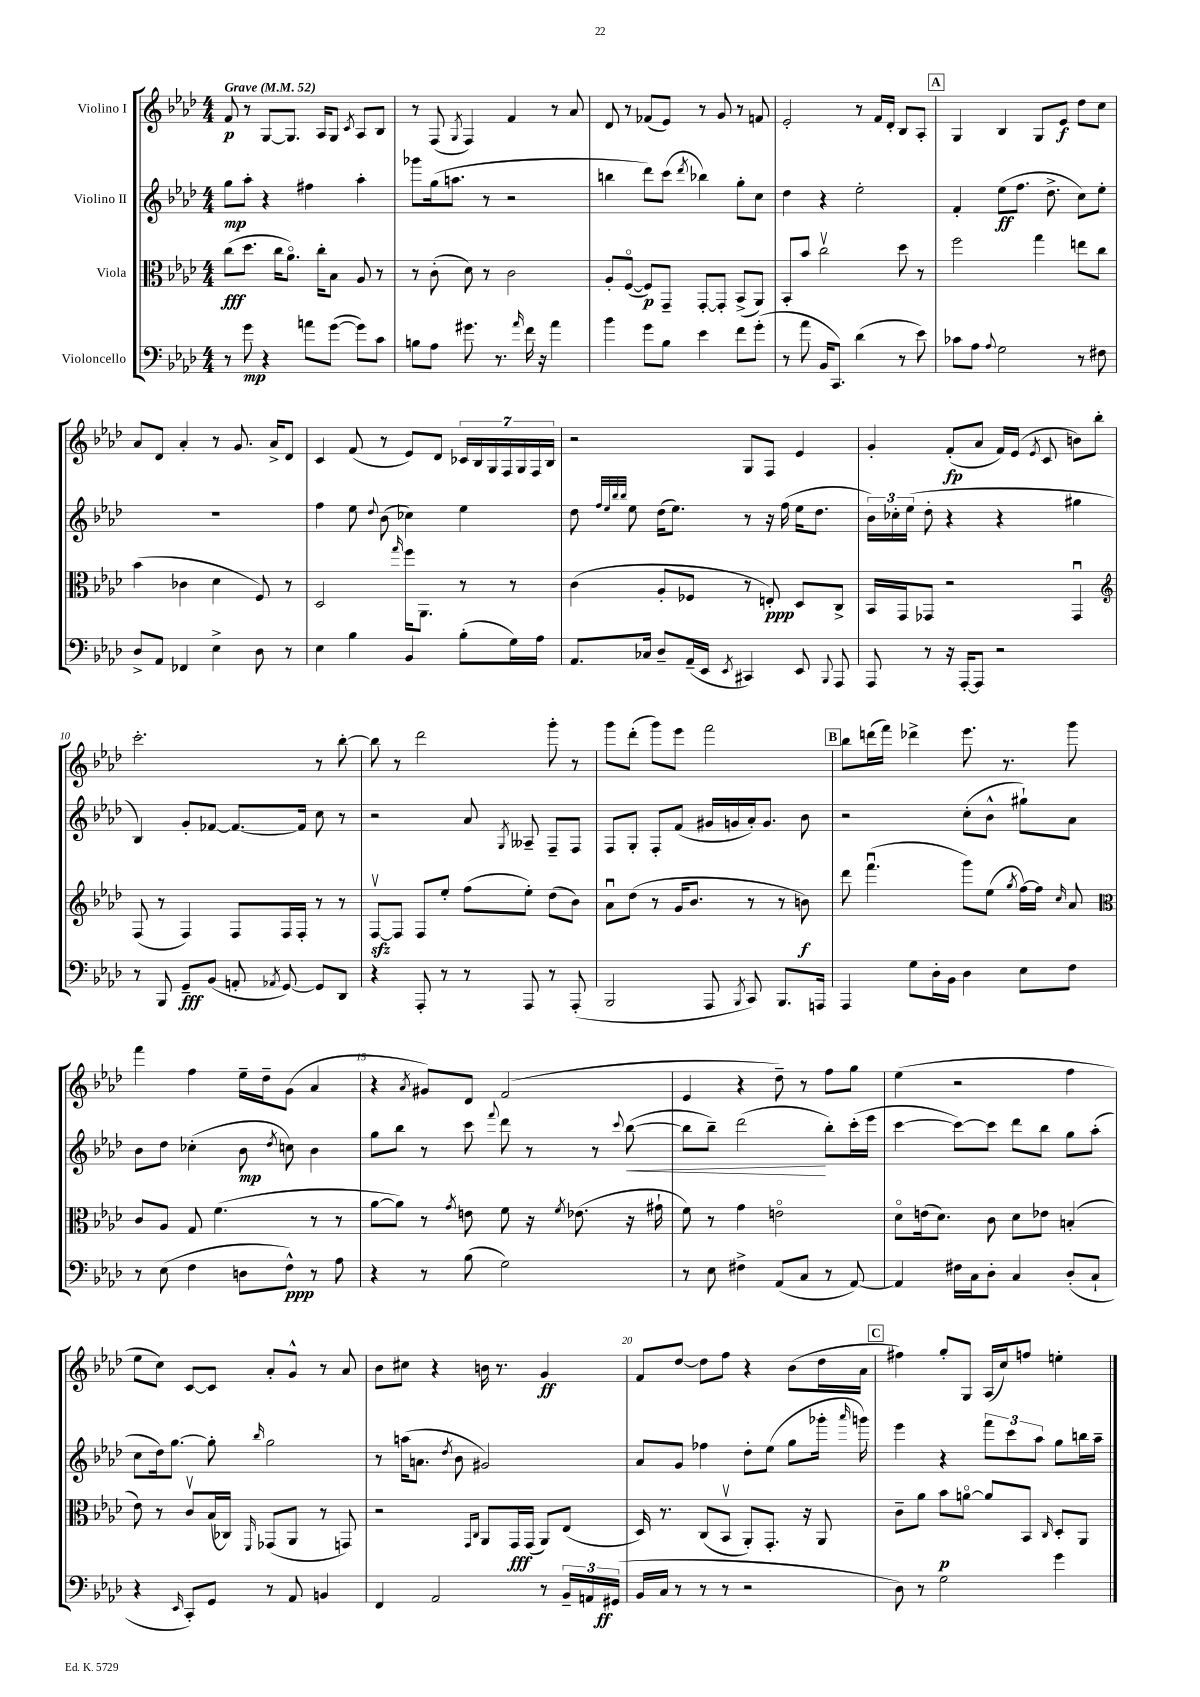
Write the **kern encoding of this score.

**kern	**kern	**kern	**kern
*staff4	*staff3	*staff2	*staff1
*clefF4	*clefC3	*clefG2	*clefG2
*k[b-e-a-d-]	*k[b-e-a-d-]	*k[b-e-a-d-]	*k[b-e-a-d-]
*M4/4	*M4/4	*M4/4	*M4/4
*MM52	*MM52	*MM52	*MM52
8r	(8cc\L	8gg\L	8f/
8g\	8.dd-\J	8aa-'\J	8r
4r	.	4r	[8G/L
.	16cc\LK	.	.
.	8.a-o\J)	.	8.G/]J
8a\L	.	4ff#\	.
.	16cc'\LK	.	16A-/LK
([8g\J	8B-\J	.	8G/J
.	.	.	8qc/
8g\]L)	8A-/	4aa-'\	8A-/L
8c\J	8r	.	8B-/J
=	=	=	=
8B\L	8r	8ggg-\L	8r
8A-\J	(8c'\	(16gg\k	(8F/
.	.	8.aa\J	.
.	.	.	8qG/
8.g#\	8d-\)	.	4F/)
.	8r	8r	.
8.r	.	.	.
.	2c\	2r	4f/
16qqa-/	.	.	.
16f\	.	.	.
16r	.	.	.
4a-\	.	.	8r
.	.	.	8a-/
=	=	=	=
4b-\	8A-'/L	4bb\	8d-/
.	([8Fo/J	.	8r
8g\L	8F/]L)	8ddd-\L)	(8f-/L
8B-\J	8GG~/J	(8ccc\J	8e-/J)
.	.	8qddd-/	.
4e-\	[8GG'/L	4bb-\)	8r
.	8GG'/]J	.	8g/
8f\L	(8BB-^/L	8gg'\L	8r
(8g'\J	8AA-/J)	8cc\J	8f/
=	=	=	=
8r	8BB-'/L	4dd-\	2e-'/
8a-\	8b-/J	.	.
16BB-/LK	2ccv\	4r	.
8.CC/J)	.	.	.
(4d-\	.	2ee-'\	8r
.	.	.	16f/LL
.	.	.	16d-'/JJ
8r	8dd-\	.	8B-/L
8e-\)	8r	.	8A-'/J
=	=	=	=
8c-\L	2ff\	4f'/	4G/
8A-\J	.	.	.
8qqA-/	.	.	.
2G\	.	(8ee-\L	4B-/
.	.	8.ff\J	.
.	4gg\	.	8G/L
.	.	8.dd-^\	.
.	.	.	8e-/J
8r	8ee\L	8cc\L)	8dd-\L
8F#\	8cc\J	8ee-'\J	8cc\J
=	=	=	=
8D-^/L	(4b-\	1r	8a-/L
8AA-/J	.	.	8d-/J
4FF-/	4c-\	.	4a-'/
4E-^\	4d-\	.	8r
.	.	.	8.g/
8D-\	8F/)	.	.
.	.	.	16a-^/LK
8r	8r	.	8d-/J
=	=	=	=
4E-\	2D-/	4ff\	4c/
4B-\	.	8ee-\	(8f/
.	.	8qqdd-/	.
.	.	(8b-\	8r
.	16qqgg/	.	.
4BB-/	16ff\LK	4cc-\)	8e-/L)
.	8.AA-\J	.	.
.	.	.	8d-/J
(8B-'\L	8r	4ee-\	28c-/LL
.	.	.	28B-/
.	.	.	28G/
.	.	.	28F/
16G\L)	8r	.	.
.	.	.	28G/
.	.	.	28F/
16A-\JJ	.	.	.
.	.	.	28B-/JJ
=	=	=	=
8.AA-/L	(4c\	8dd-\	2r
.	.	32qqff/LLL	.
.	.	32qqee-/	.
.	.	32qqbb-/	.
.	.	32qqbb-/JJJ	.
.	.	8ee-\	.
16C-/Jk	.	.	.
8D-~/L	8A-'/L	(16dd-\LK	.
.	.	8.ee-\J)	.
(16AA-~/L	8F-/J	.	.
16EE-/JJ	.	.	.
8qEE-/	.	.	.
4CC#/)	8r	8r	8G/L
.	8E'/)	16r	8F/J
.	.	(16ff\	.
8EE-/	8D-/L	16ee-\LK	4e-/
.	.	8.dd-\J	.
8qqBBB-/	.	.	.
8AAA-/	8C^/J	.	.
=	=	=	=
8AAA-/	16BB-/LL	24b-\LL)	4g'/
.	.	24cc-'\	.
.	16GG/J	.	.
.	.	(24ee-\JJ	.
8r	8GG-/J	8dd-'\	.
16r	2r	4r	(8f'/L
[16AAA-'/LK	.	.	.
8AAA-/]J	.	.	8a-/J
2r	.	4r	16f/LL)
.	.	.	(16e-/JJ
.	.	.	8qe-/
.	.	.	8c/
.	4GG-u/	4gg#\	8b\L)
.	.	.	8bb-'\J
=	=	=	=
*	*clefG2	*	*
8r	(8F/	4B-/)	2.ccc'\
8BBB-/	8r	.	.
8GG~/L	4F/)	8g'/L	.
(8BB-/J	.	[8f-/J	.
8AA'/	8F/L	8.f-/_L	.
8qAA-/	.	.	.
[8GG/)	16F/L	.	.
.	16F'/JJ	16f-/]Jk	.
8GG/]L	8r	8cc\	8r
8DD-/J	8r	8r	[8bb-'\
=	=	=	=
4r	[8Fv/L	2r	8bb-\]
.	8F/]J	.	8r
8AAA-'/	8F/L	.	2ddd-\
8r	8ee-'/J	.	.
8r	(8ff\L	8a-/	.
.	.	8qG/	.
8AAA-/	8ee-'\J)	8A--~/	.
8r	(8dd-\L	8F~/L	8ggg'\
(8AAA-'/	8b-\J)	8F/J	8r
=	=	=	=
2BBB-/	8a-u\L	8F/L	8ggg\L
.	(8dd-\J	8G'/J	(8ddd-'\J
.	8r	8F'/L	8ggg\L)
.	16g/LK	(8f/J	8eee-\J
.	8.b-/J	.	.
8AAA-/	.	16g#/LL	2fff\
.	.	16g/	.
8qBBB-/	.	.	.
8CC/)	8r	16a-'/J)	.
.	.	8.g/J	.
8.BBB-/L	8r	.	.
.	8b\)	8b-\	.
16AAA/Jk	.	.	.
=	=	=	=
4AAA-/	8ddd-\	2r	8bb-\L
.	(4.fffu\	.	(16ddd\L
.	.	.	16fff\JJ)
8G\L	.	.	4ddd-^\
16D-'\L	.	.	.
16BB-\JJ	.	.	.
4D-\	8ggg\L)	(8cc'\L	8.eee-\
.	(8ee-\J	8b-^^\J	.
.	.	.	8.r
.	8qgg/	.	.
8E-\L	[16ff\LL)	8gg#`\L)	.
.	16ff\]JJ	.	.
.	16qqcc/	.	.
8F\J	8a-/	8a-\J	8ggg\
=	=	=	=
*	*clefC3	*	*
8r	8c/L	8b-\L	4fff\
(8E-\	8A-/J	8dd-\J	.
4F\	8G/	(4cc-'\	4ff\
.	(4.f\	.	.
8D\L	.	8b-\	16ee-~\LL
.	.	.	16dd-~\J
.	.	8qdd-/	.
8F^^\J)	.	8cc\)	(8g\J
8r	8r	4b-\	4a-/
8A-\	8r	.	.
=	=	=	=
4r	[8a-\L	8gg\L	4r
.	8a-\]J)	8bb-\J	.
.	.	.	8qa-/
8r	8r	8r	8g#/L)
.	8qg/	.	.
(8B-\	8e\	8ccc\	8d-/J
.	.	8qqfff/	.
2G\)	8f\	8ddd-\	(2f/
.	16r	8r	.
.	8qf/	.	.
.	(8.e-\	.	.
.	.	8r	.
.	.	8qqccc/	.
.	16r	([8bb-\	.
.	16g#`\	.	.
=	=	=	=
8r	8f\)	8bb-\]L	4e-/
8E-\	8r	8bb-~\J)	.
4F#^\	4g\	(2ddd-\	4r
(8AA-/L	2eo\	.	8dd-~\)
8C/J	.	.	8r
8r	.	8bb-'\L)	8ff\L
[8AA-/)	.	(16ccc'\L	8gg\J
.	.	16eee-\JJ	.
=	=	=	=
4AA-/]	8d-o\L	[4ccc\	(4ee-\
.	(16e\k	.	.
.	8.d-\J)	.	.
16F#\LL	.	8ccc\_L)	2r
16C\J	.	.	.
8D-'\J	8c\	8ccc\]J	.
4C/	8d-\L	8ddd-\L	.
.	8e-\J	8bb-\J	.
(8D-'/L	(4B'/	8gg\L	4ff\
8C`/J	.	(8aa-'\J	.
=	=	=	=
4r	8e-\)	8cc\L	8ee-\L
.	8r	16dd-\k)	8cc\J)
.	.	[8.gg\J	.
16qqEE-/	.	.	.
8CC'/L)	8cv/L	.	[8c/L
8GG/J	(16B-/L	8gg'\]	8c/]J
.	16C-/JJ)	.	.
.	16qqFF/	16qqbb-/	.
8r	(8GG-/L	2gg\	8a-'/L
8AA-/	8AA-/J	.	8g^^/J
4BB/	8r	.	8r
.	8GG/)	.	8a-/
=	=	=	=
4FF/	2r	8r	8b-\L
.	.	(16aa\LK	8cc#\J
.	.	8.a\J	.
2AA-/	.	.	4r
.	.	8qdd-/	.
.	.	8b-\	.
.	16qqGG/LL	.	.
.	16qqC/JJ	.	.
.	8AA-/L	2g#/)	16b\
.	.	.	8.r
.	16GG/L	.	.
.	(16GG/JJ	.	.
8r	8AA-/L)	.	4g/
24BB-~/LL	(8E-/J	.	.
24AA/	.	.	.
(24GG#/JJ	.	.	.
=	=	=	=
16BB-/LL	16D-/)	8a-/L	8f/L
16C/JJ	8.r	.	.
8r	.	8g/J	[8dd-/J
8r	(8C/L	4ff-\	8dd-\]L
8r	8BB-v/J	.	8ff\J
2r	8AA-'/L)	8dd-'\L	4r
.	8.GG'/J	(8ee-\J	.
.	.	8gg\L	(8b-\L
.	16r	.	.
.	8AA-/	16ggg-'\Jk	16dd-\L
.	.	16qqaaa-/	.
.	.	16ggg\)	16a-\JJ
=	=	=	=
8D-\)	8c~\L	4eee-\	4ff#\)
8r	8a-\J	.	.
2G\	8b-\L	4r	8gg'/L
.	[8ao\J	.	8G/J
.	8a/]L	12fff\L	(16A-/LL
.	.	.	16cc/J)
.	.	12ccc\	.
.	8BB-/J	.	8ff/J
.	.	12aa-\J	.
.	16qqC/	.	.
4g\	8D-'/L	8gg\L	4ee'\
.	8AA-/J	16bb\L	.
.	.	16aa-~\JJ	.
==	==	==	==
*-	*-	*-	*-
